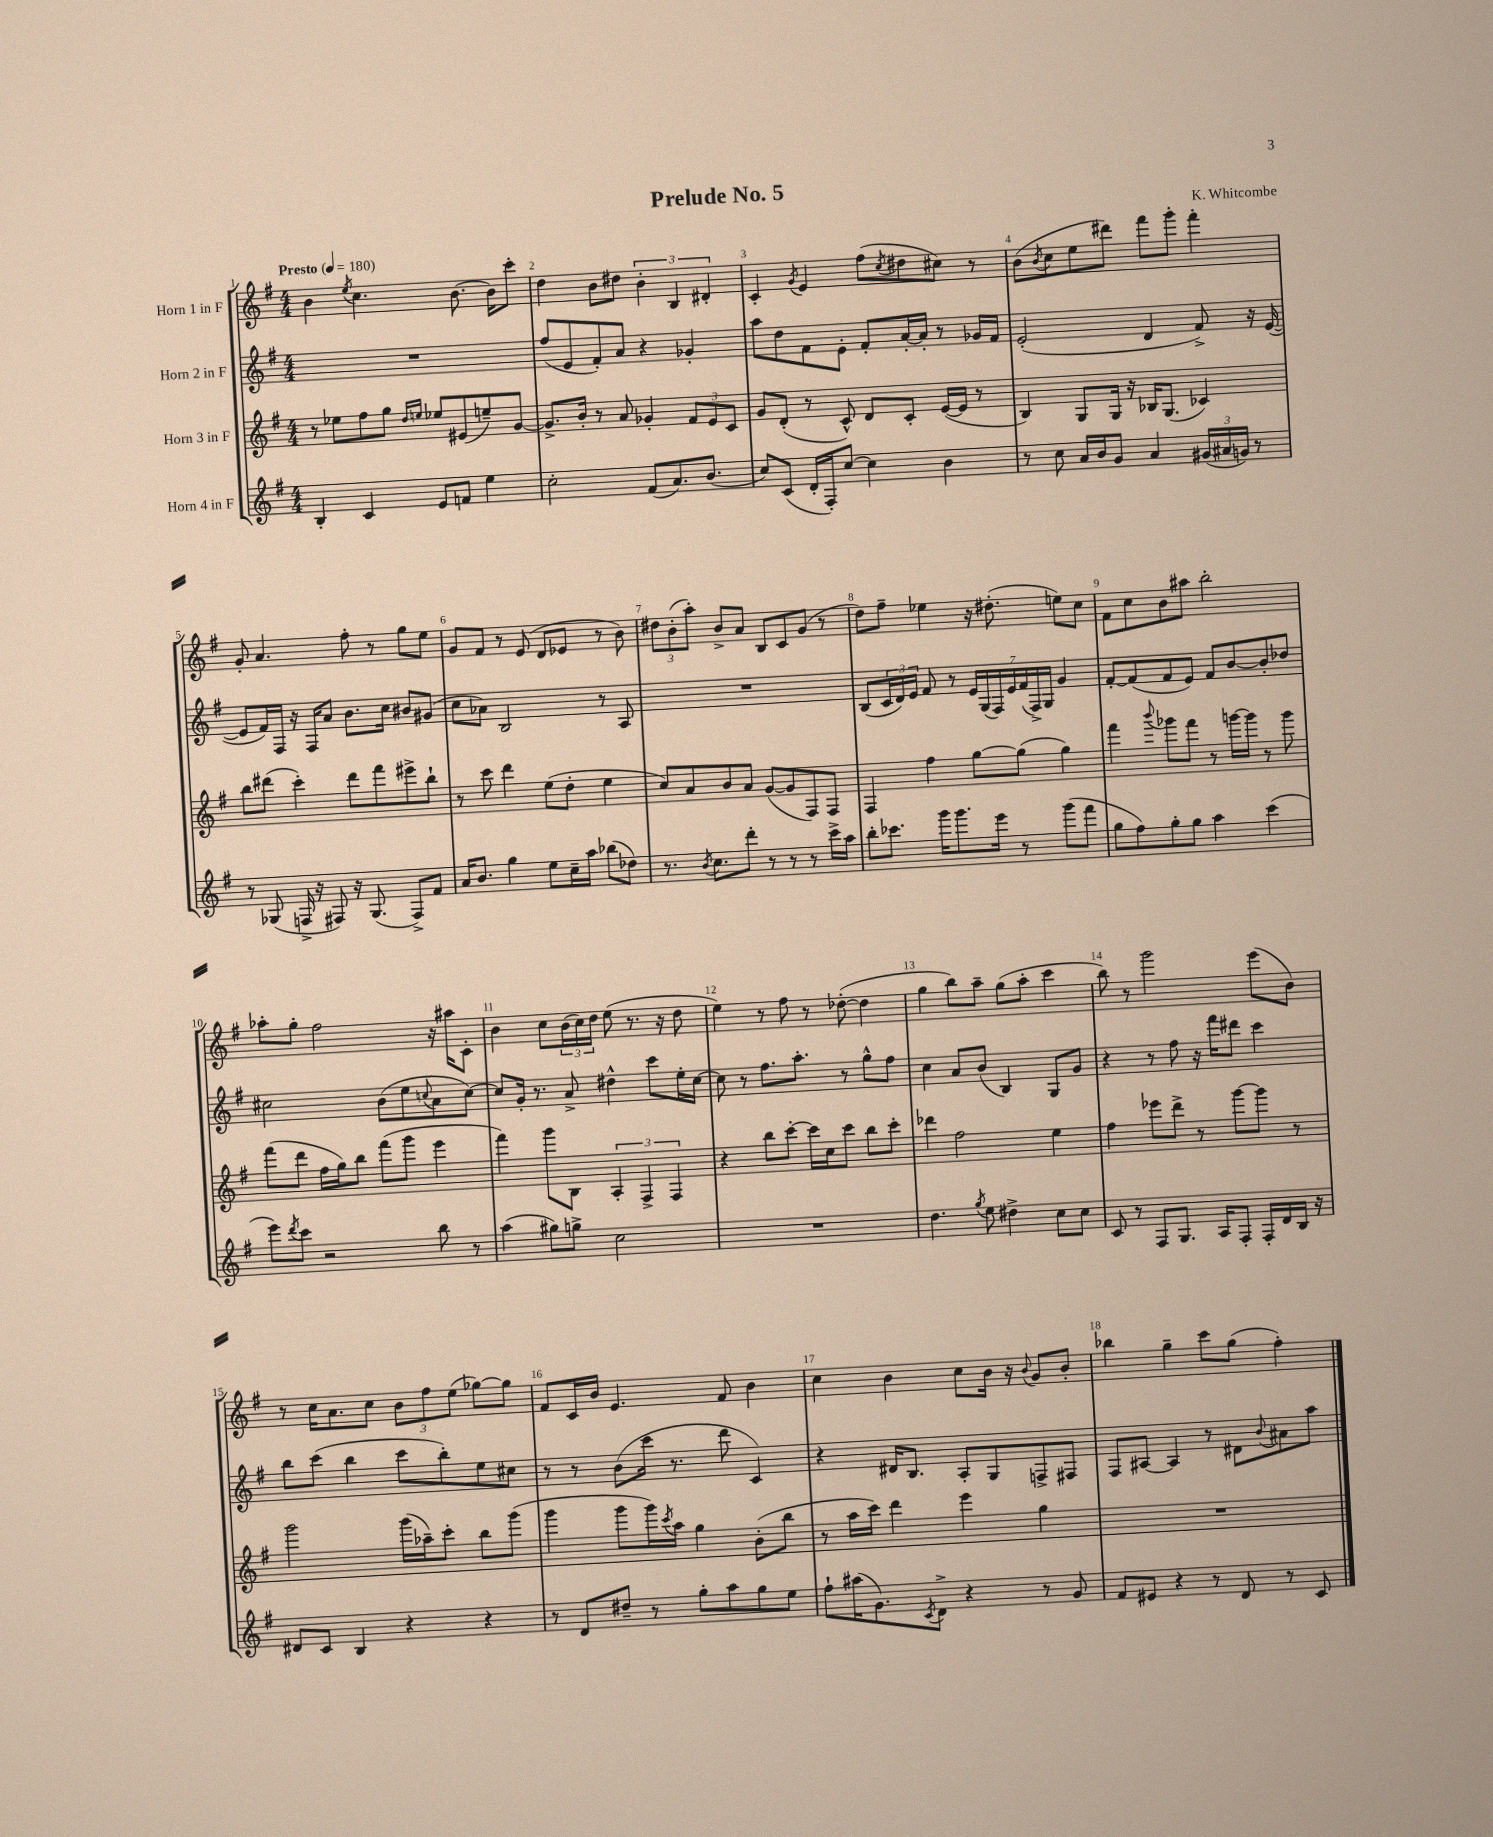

**kern	**kern	**kern	**kern
*staff4	*staff3	*staff2	*staff1
*clefG2	*clefG2	*clefG2	*clefG2
*k[f#]	*k[f#]	*k[f#]	*k[f#]
*M4/4	*M4/4	*M4/4	*M4/4
*MM180	*MM180	*MM180	*MM180
4B'	8r	1r	4b
.	8ee-	.	.
.	.	.	8qee
4c	8ff#	.	4.cc
.	8gg	.	.
.	16qqdd	.	.
.	16qqee	.	.
8e	8ee-	.	.
8f	(8e#	.	[8.b
4ee	8ee~)	.	.
.	.	.	16b]
.	[8g	.	8ccc'
=	=	=	=
2cc'	8.g^]	(8ff#	4dd
.	.	8e	.
.	16b'	.	.
.	8r	8f#')	8b
.	8a	8a	8dd#
(8f#	4g-'	4r	6b'
8.a)	.	.	.
.	.	.	6B
.	12f#	4g-'	.
(8.b	.	.	.
.	12e	.	6d#'
.	12c	.	.
=	=	=	=
8cc)	8g	8aa	4c'
(8c	(8d'	8dd	.
.	.	.	8qg
16d'	8r	8f#	4e
16F#')	.	.	.
[8cc	8c^^)	8e'	.
4cc]	8d	8f#'	(8ff#
.	.	.	8qcc
.	8c'	[16a'	8dd#
.	.	16a']	.
4b	([16e	8r	8cc#)
.	16e]	.	.
.	8r	16g-	8r
.	.	16f#	.
=	=	=	=
8r	4B)	(2e'	(8b
.	.	.	8qb
8cc	.	.	8cc
16a	8G	.	8ee
16b	.	.	.
8g	16G	.	8ddd#)
.	16r	.	.
4a	16B-	4d	8fff#
.	(8.G	.	.
.	.	.	8ggg'
(24g#	4c-)	8f#^)	4fff#'
24a#	.	.	.
24g)	.	.	.
8r	.	16r	.
.	.	([16e	.
=	=	=	=
8r	8bb	8e]	8g'
(8G-	(8ddd#	16f#)	4.a
.	.	16F#	.
16F^	4ccc')	16r	.
16r	.	16F#	.
8F#)	.	8a	.
16r	8ddd#	8.b	8ff#'
(8.G-	.	.	.
.	8fff#	.	8r
.	.	16cc	.
8F#^)	8eee#^	8b#	8gg
8f#	8bb`	(8g#	8ee
=	=	=	=
16a	8r	8cc	8g
8.b	.	.	.
.	8ccc	8a-)	8f#
4gg	4ddd	2B	8r
.	.	.	(8e
8ee	(8ee	.	8d
16cc~	8dd'	.	8e-
16aa	.	.	.
(8bb-	4ee	8r	8r
8dd-)	.	8A	8b)
=	=	=	=
8.r	8cc)	1r	12dd#
.	.	.	(12b'
.	8a	.	.
.	.	.	12aa')
8qb	.	.	.
8.cc	.	.	.
.	8b	.	8b^
8ddd'	8a	.	8a
8r	([8g	.	8B
8r	8g]	.	8c
8r	8F#)	.	(8g
16ccc^	8F#	.	8r
16aa	.	.	.
=	=	=	=
8bb'	4F#	(8B	8dd)
8.ccc-	.	24c	8ff#~
.	.	24d)	.
.	.	24e	.
.	4ff#	8f#	4ee-
16ggg	.	.	.
8.ggg	.	8r	.
.	[8gg	28e	16r
.	.	(28G	.
16eee	.	.	(8.dd#'
.	.	28F#)	.
.	.	28e	.
8r	(8gg]	.	.
.	.	(28f#	.
.	.	28F#^)	.
.	.	28G	.
(8ggg	4gg)	4g	8ee)
8fff#	.	.	8cc
=	=	=	=
8gg	4fff#	[8f#'	8f#
8ff#)	.	(8f#]	8cc
.	8qqbbb	.	.
8gg'	8ggg-	8f#	8b
8gg	8fff#	8e)	8aa#
4aa	8r	8f#	2bb'
.	[16ggg	[8b	.
.	16ggg]	.	.
(4ccc	8r	8b']	.
.	8ggg	8dd-	.
=	=	=	=
8eee)	(8fff#	2cc#	8aa-'
8qddd	.	.	.
8ccc	8ddd	.	8gg'
2r	16ff#	.	2ff#
.	16gg)	.	.
.	8bb	.	.
.	(8fff#	(8b	.
.	8ggg	8ee	.
.	.	8qqcc	.
8bb	4eee	8a	16r
.	.	.	16aa#
8r	.	[8cc)	8c'
=	=	=	=
(4aa	4fff#)	8cc]	4b
.	.	16g'	.
.	.	8.r	.
8gg#)	8ggg	.	8cc
8gg^	8B	8a^	(24b
.	.	.	24cc)
.	.	.	24dd
2cc	6A'	4dd#^^	(8ee
.	.	.	8.r
.	6F#^	.	.
.	.	8ccc	.
.	.	.	16r
.	6F#	.	.
.	.	16ee'	8dd
.	.	[16cc	.
=	=	=	=
1r	4r	8cc]	4ee)
.	.	8r	.
.	8bb	8.ff#	8r
.	[8ccc'	.	8ff#
.	.	8.aa'	.
.	16ccc]	.	8r
.	16cc	.	.
.	8ccc	8r	([8dd-'
.	8bb	8gg^^	4dd-]
.	8ccc'	8ff#	.
=	=	=	=
4.dd	4ddd-	4cc	4gg
.	2ff#	8a	8bb)
8qgg	.	.	.
8ee	.	(8b	8aa~
4dd#^	.	4B)	(8gg
.	.	.	8aa'
8cc	4ee	8G	4ccc
8cc	.	8g	.
=	=	=	=
8c	4ff#	4r	8bb)
8r	.	.	8r
8F#	8eee-	8r	2ggg
8.G	8ddd^	8ff#	.
.	8r	16r	.
16A	.	16fff#	.
8F#'	[8ggg	8ddd#	.
16F#'	8ggg]	4ccc	(8eee
16d	.	.	.
16B	8r	.	8b)
16r	.	.	.
=	=	=	=
8d#	2ggg	8bb	8r
8c	.	(8ccc	16cc
.	.	.	8.a
4B	.	4bb	.
.	.	.	8cc
4r	(16ggg	8ccc	12b
.	16aa-~)	.	.
.	.	.	12ff#
.	8ccc'	8bb')	.
.	.	.	(12ee
4r	8bb	8ee	[8gg-)
.	(8ggg	8cc#	8gg-]
=	=	=	=
8r	4ggg	8r	8f#
8d	.	8r	16c
.	.	.	16b
8dd#~	8ggg	(8b	4.e
8r	16ggg)	16ccc	.
.	8qccc	.	.
.	16aa	8.r	.
8gg'	4gg	.	.
8aa	.	8ddd	8f#
8gg	(8b'	4c)	4b
8ee	8bb	.	.
=	=	=	=
8ff#`	8r	4r	4cc
(16aa#	16aa	.	.
8.g)	16ccc)	.	.
.	4ddd	16d#	4b
.	.	8.B	.
8qc	.	.	.
8d^	.	.	.
4r	4eee	8A'	8cc
.	.	8G	16b
.	.	.	16r
.	.	.	8qqb
8r	4gg	8F^	8g
8g	.	8F#	8b'
=	=	=	=
8f#	1r	8F#	4bb-
8e#	.	[8A#	.
4r	.	4A#]	4gg~
8r	.	8r	8ccc
8d	.	8d#	(8gg
.	.	8qqb	.
8r	.	8a#	4ff#')
8c	.	8aa	.
==	==	==	==
*-	*-	*-	*-
